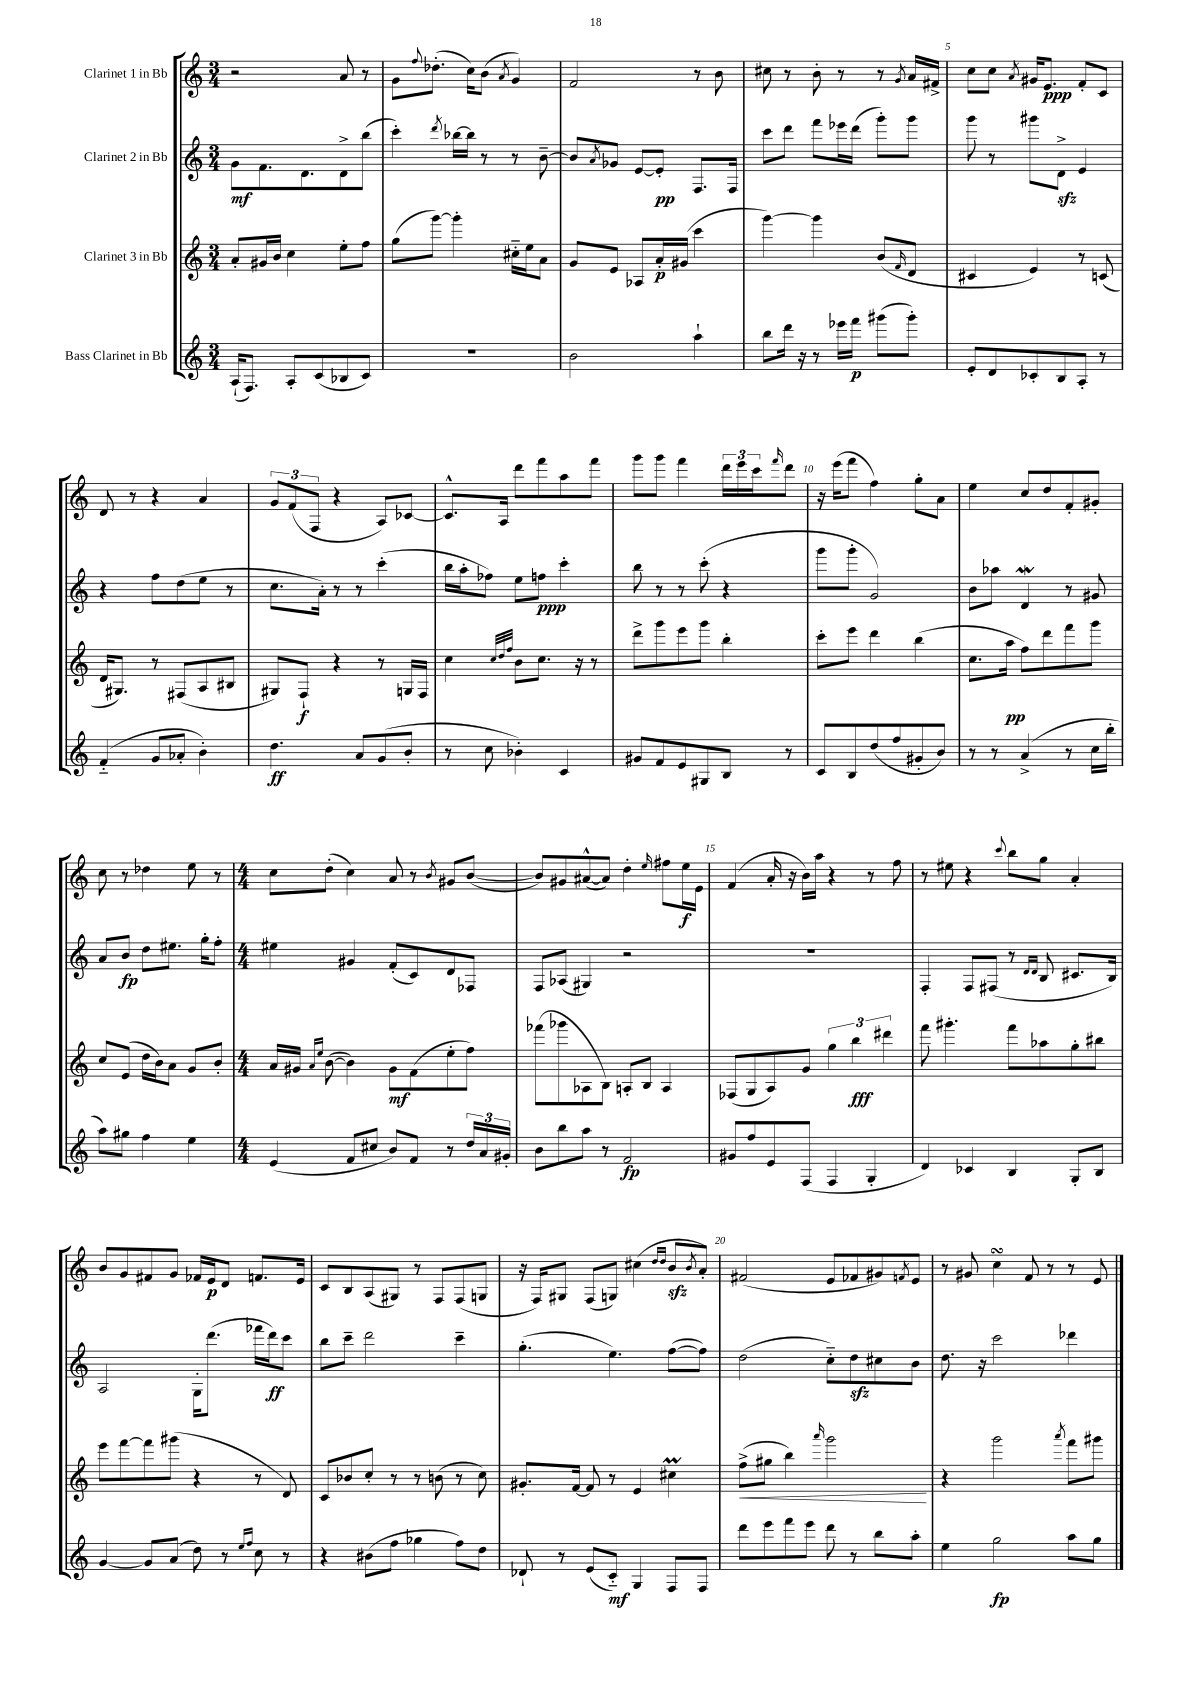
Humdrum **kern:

**kern	**kern	**kern	**kern
*staff4	*staff3	*staff2	*staff1
*clefG2	*clefG2	*clefG2	*clefG2
*k[]	*k[]	*k[]	*k[]
*M3/4	*M3/4	*M3/4	*M3/4
(16A`	8a'	8g	2r
8.F)	.	.	.
.	16g#	8.f	.
.	16b	.	.
8A'	4cc	.	.
.	.	8.d	.
(8c	.	.	.
8B-	8ee'	8d^	8a
8c)	8ff	(8bb	8r
=	=	=	=
2.r	(8gg	4ccc')	8g
.	.	.	8qqff
.	[8ggg)	.	(8.dd-'
.	.	8qddd	.
.	4ggg']	[16bb-	.
.	.	16bb-]	16cc)
.	.	8r	(8b
.	.	.	8qa
.	16cc#'~	8r	4g)
.	16ee	.	.
.	8a	[8b~	.
=	=	=	=
2b	8g	8b]	2f
.	.	8qa	.
.	8e	8g-	.
.	8A-	[8e	.
.	16a'	8e']	.
.	(16g#	.	.
4aa`	4ccc	8.F	8r
.	.	.	8b
.	.	16F	.
=	=	=	=
8bb	[4ggg)	8ccc	8cc#
16ddd	.	8ddd	8r
16r	.	.	.
8r	4ggg]	8fff	8b'
16eee-	.	16eee-	8r
16fff	.	(16ddd	.
(8ggg#	(8b	8ggg')	8r
.	16qqf	.	8qg
8ggg#')	8d	8ggg	16a
.	.	.	16f#^
=	=	=	=
8e'	4c#	8ggg	8cc
8d	.	8r	8cc
.	.	.	8qa
8c-'	4e)	8ggg#	16g#
.	.	.	8.e
8B	.	8d^	.
8A'	8r	4e	8f'
8r	(8c	.	8c
=	=	=	=
(4f'~	16d	4r	8d
.	8.G#)	.	.
.	.	.	8r
8g	8r	8ff	4r
8a-'	(8F#	(8dd	.
4b')	8A	8ee	4a
.	8B#	8r	.
=	=	=	=
4.dd	8G#)	8.cc	12g
.	.	.	(12f
.	8F`	.	.
.	.	.	12F
.	.	16a')	.
.	4r	8r	4r
8a	.	8r	.
(8g	8r	(4ccc'	8A)
8b'	16G	.	[8c-
.	16F	.	.
=	=	=	=
8r	4cc	16bb	8.c-^^]
.	.	16aa'	.
8cc	.	8ff-)	.
.	.	.	16A
.	32qqcc	.	.
.	32qqdd	.	.
.	32qqff	.	.
4b-')	8b	8ee	8ddd
.	8.cc	8ff	8fff
4c	.	4ccc'	8aa
.	16r	.	.
.	8r	.	8fff
=	=	=	=
8g#	8ddd^	8bb	8ggg
8f	8ggg	8r	8ggg
8e	8eee	8r	4fff
8G#	8ggg	(8ccc'	.
8B	4bb'	4r	24ddd
.	.	.	24eee
.	.	.	24ccc
.	.	.	16qqfff
8r	.	.	8ddd
=	=	=	=
8c	8ccc'	8ggg	16r
.	.	.	(16eee
8B	8eee	8ggg'	8fff
(8dd	4ddd	2g)	4ff)
8ff	.	.	.
8g#'	(4bb	.	8gg'
8b)	.	.	8a
=	=	=	=
8r	8.cc	8b	4ee
8r	.	8aa-	.
.	16aa	.	.
(4a^	8ff)	4d	8cc
.	8ddd	.	8dd
8r	8fff	8r	8f'
16cc	8ggg	8g#	8g#'
16bb'	.	.	.
=	=	=	=
8aa)	8cc	8a	8cc
8gg#	(8e	8b	8r
4ff	16dd	8dd	4dd-
.	16b)	.	.
.	8a	8.ee#	.
4ee	8g	.	8ee
.	.	16gg'	.
.	8b'	8ff'	8r
=	=	=	=
*M4/4	*M4/4	*M4/4	*M4/4
(4e	16a	4ee#	8cc
.	16g#	.	.
.	16qqa	.	.
.	16qqee	.	.
.	([8b	.	(8dd'
8f	4b])	4g#	4cc)
8cc#	.	.	.
8b)	8g#	(8f'	8a
8f	(8f	8c)	8r
.	.	.	8qb
8r	8ee'	8d	8g#
24dd	8ff)	8F-	([8b
24a	.	.	.
24g#'	.	.	.
=	=	=	=
8b	(8fff-	8F	8b])
8bb	8ggg-	(8A-	8g#
8aa	8A-	4G#)	([8a#^^
8r	8B)	.	8a#])
2f	8A'	2r	4dd'
.	8B	.	.
.	.	.	16qqee
.	4A	.	8ff#
.	.	.	16ee
.	.	.	16e
=	=	=	=
8g#	(8F-	1r	(4f
8ff	8G	.	.
8e	8A)	.	16a'
.	.	.	16r
(8F	8g	.	16b)
.	.	.	16aa
4F	6gg	.	4r
.	6bb	.	.
4G'	.	.	8r
.	6ddd#	.	.
.	.	.	8ff
=	=	=	=
4d)	8fff	4F'	8r
.	4.ggg#'	.	8ee#
4c-	.	8F	4r
.	.	(8F#	.
.	.	.	8qqccc
4B	8fff	8r	8bb
.	.	16qqd	.
.	.	16qqd	.
.	8aa-	8B	8gg
8G'	8gg'	8.c#	4a'
8B	8bb#	.	.
.	.	16B)	.
=	=	=	=
[4g	8eee	2A	8b
.	[8fff	.	8g
8g]	8fff]	.	8f#
(8a	(8ggg#	.	8g
8dd)	4r	16G'	16f-
.	.	(8.ddd	16e
8r	.	.	8d
16qqee	.	.	.
16qqff	.	.	.
8cc	8r	16fff-	8.f
.	.	16ddd)	.
8r	8d)	8ccc	.
.	.	.	16e
=	=	=	=
4r	8c	8bb	8c
.	8b-	8ccc~	8B
(8b#	8cc'	2ddd	(8A
8ff	8r	.	8G#)
4gg-	8r	.	8r
.	(8b	.	8F
8ff)	8r	4ccc~	(8F
8dd	8cc)	.	8G
=	=	=	=
8d-`	8.g#'	(4.gg'	16r
.	.	.	16F)
8r	.	.	8G#
.	[16f	.	.
(8e	8f]	.	(8F
8c'~)	8r	4.ee)	8G)
4G	4e	.	(4cc#
.	.	.	16qqdd
.	.	.	16qqdd
8F	4cc#	([8ff	8b
.	.	.	8qb
8F	.	8ff])	8a')
=	=	=	=
8ddd	(8ff^	(2dd	(2f#
8eee	8gg#	.	.
8fff	4bb)	.	.
8eee	.	.	.
.	16qqaaa	.	.
8ddd	2ggg	8cc'~)	8e
8r	.	8dd	8f-
8bb	.	8cc#	8g#)
.	.	.	8qf
8aa'	.	8b	8e
=	=	=	=
4ee	4r	8.dd	8r
.	.	.	8g#
.	.	16r	.
2gg	2ggg	2ccc	4cc
.	.	.	8f
.	.	.	8r
.	8qaaa	.	.
8aa	8fff	4ddd-	8r
8gg	8ggg#	.	8e
==	==	==	==
*-	*-	*-	*-
